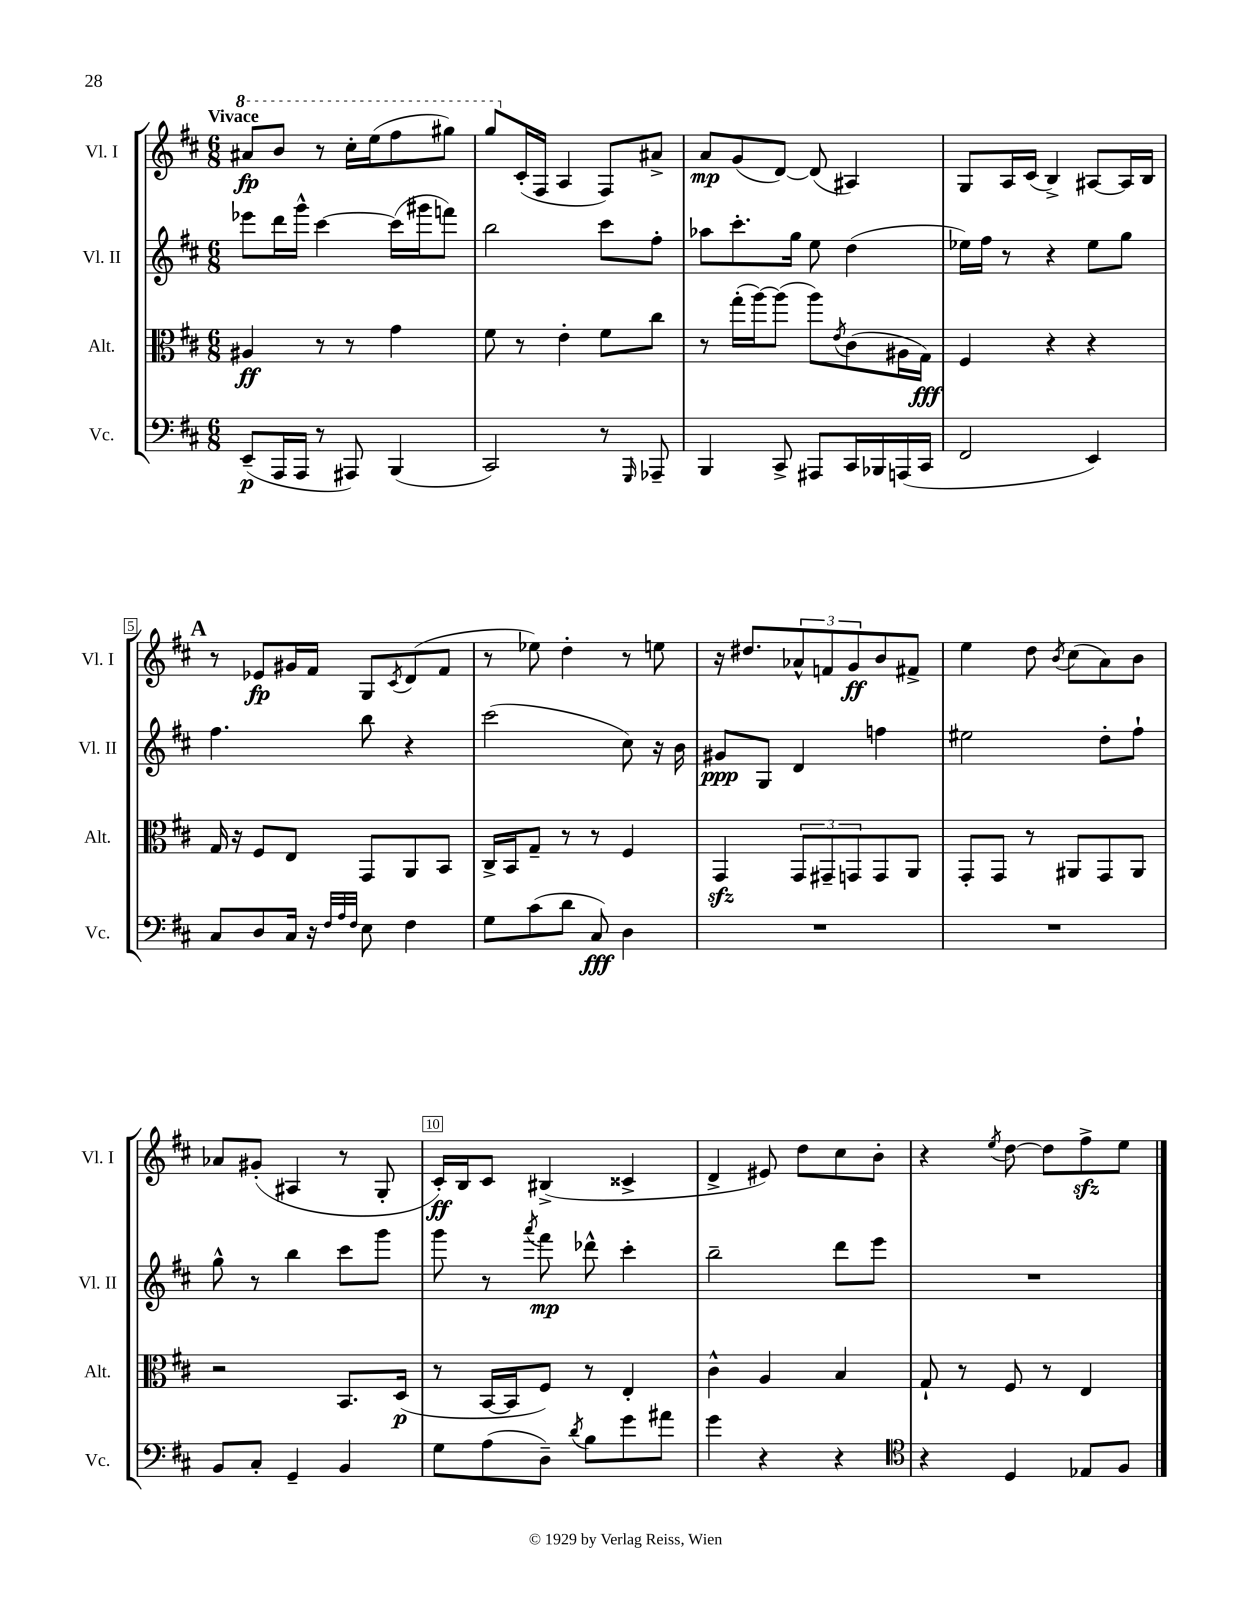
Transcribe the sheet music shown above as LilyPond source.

<<
\new StaffGroup <<
\new Staff = "s0" \with { instrumentName = "Vl. I" shortInstrumentName = "Vl. I" } {
    \clef treble \key d \major \numericTimeSignature \time 6/8 \tempo "Vivace"
    \ottava #1 ais''8\fp b''8 r8 cis'''16-. e'''16( fis'''8 gis'''8) |
    g'''8 \ottava #0 cis'16-.( fis16 a4 fis8) ais'8-> |
    a'8\mp g'8( d'8~) d'8( ais4) |
    g8 a16 cis'16( b4->) ais8~ ais16 b16 |
    \mark \markup { \bold "A" } r8 ees'8\fp gis'16 fis'16 g8 \acciaccatura { cis'8 } d'8( fis'8 |
    r8 ees''8) d''4-. r8 e''8 |
    r16 dis''8. \tuplet 3/2 { aes'8-^ f'8 g'8\ff } b'8 fis'8-> |
    e''4 d''8 \acciaccatura { b'8 } cis''8( a'8) b'8 |
    aes'8 gis'8-.( ais4 r8 g8-. |
    cis'16-.\ff) b16 cis'8 bis4->( cisis'4-> |
    d'4-> eis'8) d''8 cis''8 b'8-. |
    r4 \acciaccatura { e''8 } d''8~ d''8 fis''8->\sfz e''8 \bar "|." |
}
\new Staff = "s1" \with { instrumentName = "Vl. II" shortInstrumentName = "Vl. II" } {
    \clef treble \key d \major \numericTimeSignature \time 6/8
    ees'''8 d'''16 g'''16-^ cis'''4~ cis'''16( gis'''16 f'''8) |
    b''2 cis'''8 fis''8-. |
    aes''8 cis'''8.-. g''16 e''8 d''4( |
    ees''16) fis''16 r8 r4 ees''8 g''8 |
    \mark \markup { \bold "A" } fis''4. b''8 r4 |
    cis'''2( cis''8) r16 b'16 |
    gis'8\ppp g8 d'4 f''4 |
    eis''2 d''8-. fis''8-! |
    g''8-^ r8 b''4 cis'''8 g'''8 |
    g'''8 r8 \acciaccatura { a'''8 } fis'''8\mp des'''8-^ cis'''4-. |
    b''2-- d'''8 e'''8 |
    R2. \bar "|." |
}
\new Staff = "s2" \with { instrumentName = "Alt." shortInstrumentName = "Alt." } {
    \clef alto \key d \major \numericTimeSignature \time 6/8
    ais4\ff r8 r8 g'4 |
    fis'8 r8 e'4-. fis'8 cis''8 |
    r8 g''16-.( a''16~) a''8( a''8) \acciaccatura { e'8 } cis'8( ais16 g16\fff) |
    fis4 r4 r4 |
    \mark \markup { \bold "A" } g16 r16 fis8 e8 g,8 a,8 b,8 |
    cis16-> b,16 g8-- r8 r8 fis4 |
    g,4\sfz \tuplet 3/2 { g,8 gis,8-- g,8 } g,8 a,8 |
    g,8-. g,8 r8 ais,8 g,8 ais,8 |
    r2 b,8. d16\p( |
    r8 b,16~ b,16 fis8) r8 e4-. |
    cis'4-^ a4 b4 |
    g8-! r8 fis8 r8 e4 \bar "|." |
}
\new Staff = "s3" \with { instrumentName = "Vc." shortInstrumentName = "Vc." } {
    \clef bass \key d \major \numericTimeSignature \time 6/8
    e,8--\p( a,,16 a,,16 r8 ais,,8) b,,4( |
    cis,2) r8 \grace { g,,16 } aes,,8-- |
    b,,4 cis,8-> ais,,8 cis,16 bes,,16 a,,16( cis,16 |
    fis,2 e,4) |
    \mark \markup { \bold "A" } cis8 d8 cis16 r16 \grace { fis32 a32 fis32 } e8 fis4 |
    g8 cis'8( d'8 cis8\fff) d4 |
    R2. |
    R2. |
    b,8 cis8-. g,4-- b,4 |
    g8 a8( d8--) \acciaccatura { d'8 } b8 g'8 ais'8 |
    g'4 r4 r4 |
    \clef tenor r4 d4 ees8 fis8 \bar "|." |
}
>>
>>
\layout { \context { \Score \override BarNumber.break-visibility = ##(#f #t #t) barNumberVisibility = #(every-nth-bar-number-visible 5) \override BarNumber.stencil = #(make-stencil-boxer 0.1 0.3 ly:text-interface::print) } }
